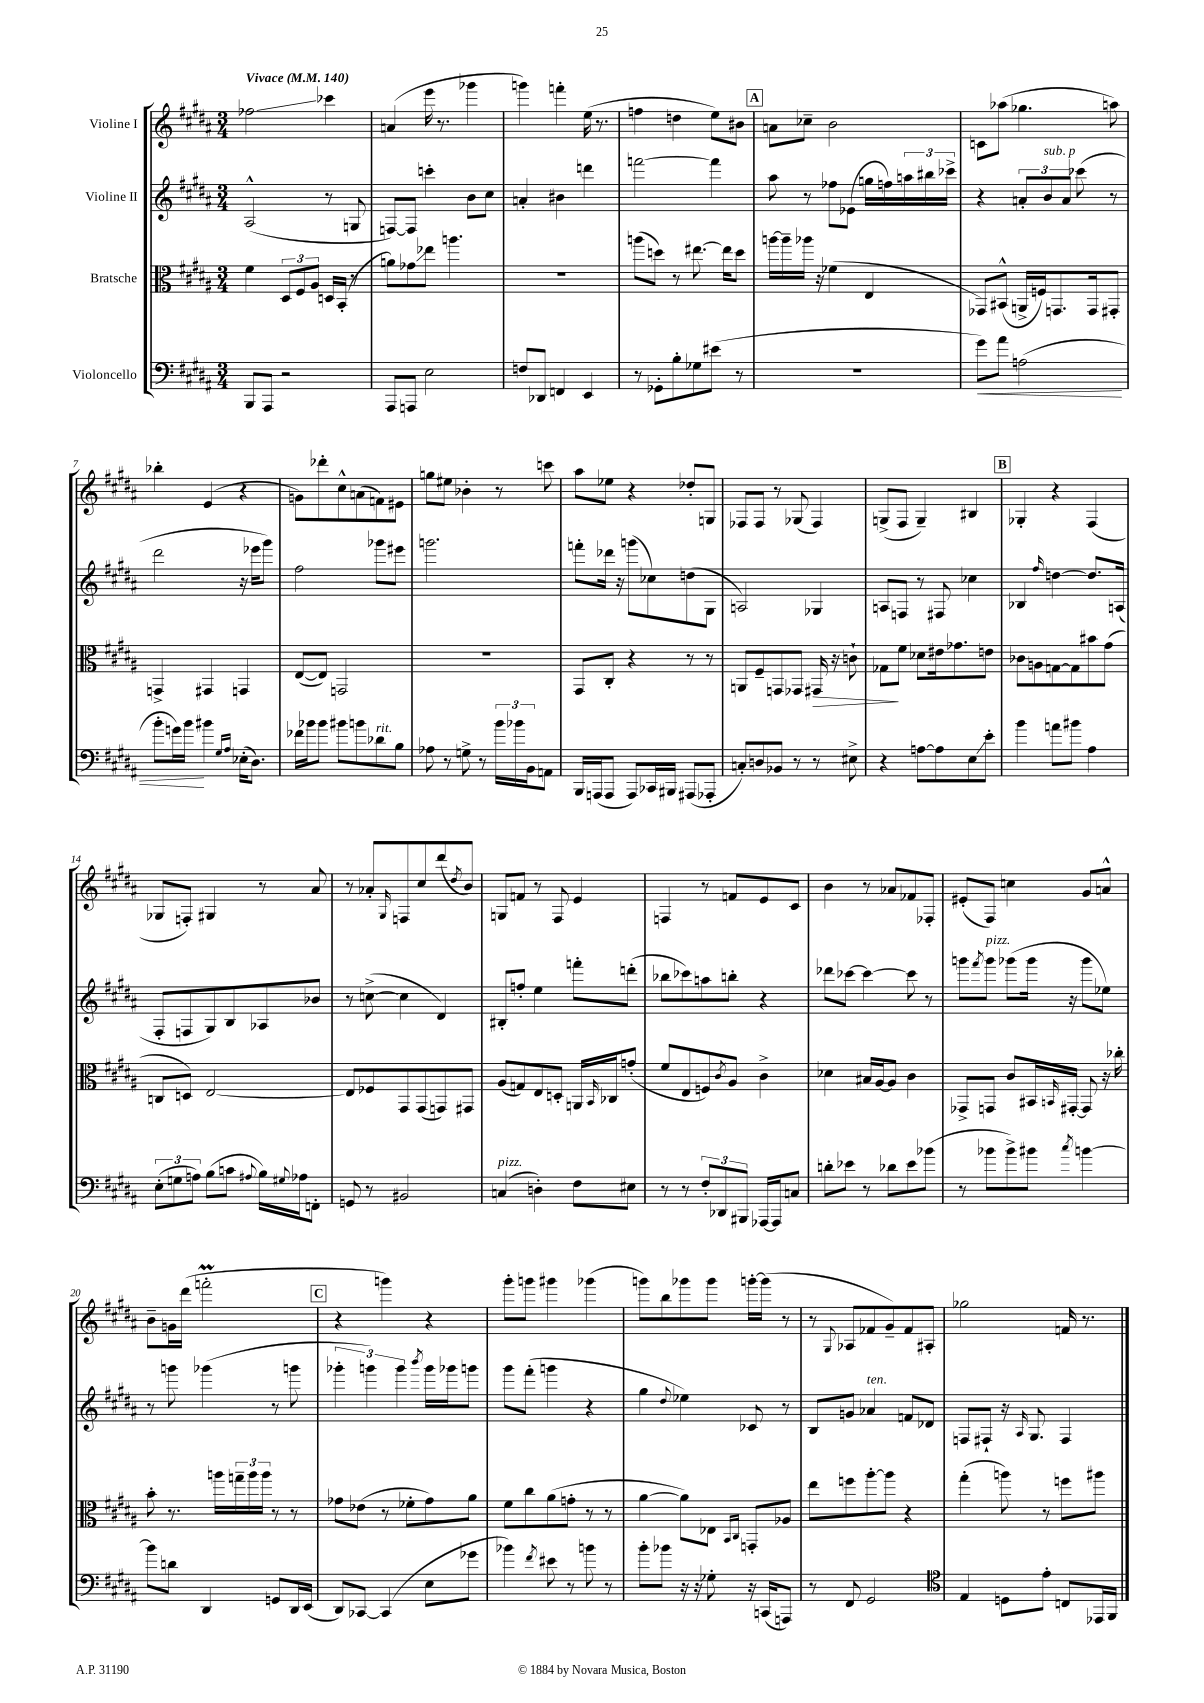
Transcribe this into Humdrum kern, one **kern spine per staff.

**kern	**kern	**kern	**kern
*staff4	*staff3	*staff2	*staff1
*clefF4	*clefC3	*clefG2	*clefG2
*k[f#c#g#d#a#]	*k[f#c#g#d#a#]	*k[f#c#g#d#a#]	*k[f#c#g#d#a#]
*M3/4	*M3/4	*M3/4	*M3/4
*MM140	*MM140	*MM140	*MM140
8BBB	4f#	(2A#^^	2ff-
8AAA#	.	.	.
2r	12D#	.	.
.	12F#	.	.
.	12A#	.	.
.	16D	8r	4ccc-
.	(16BB'	.	.
.	8r	8G	.
=	=	=	=
8AAA#	8a)	[8F)	(4a
8AAA	8g-	8F]	.
2E	8ee-	4ccc'	16eee
.	.	.	8.r
.	4.aa	.	.
.	.	8b	4ggg-
.	.	8cc#	.
=	=	=	=
8F	2.r	4a'	4ggg)
8DD-	.	.	.
4FF	.	4b#	4fff'
4EE	.	4ddd	(16ee
.	.	.	8.r
=	=	=	=
8r	(8aa	[2fff	4ff
8GG-'	8dd)	.	.
8B'	8r	.	4dd
8G-	[8.ee#	.	.
(8e#	.	4fff]	8ee)
.	16ee#]	.	.
8r	8dd	.	8b#
=	=	=	=
2.r	[16aa	8aa#	8a
.	16aa~]	.	.
.	16aa-	8r	8cc-~
.	16r	.	.
.	(4f-	8ff-	2b
.	.	(8e-	.
.	4E	16gg	.
.	.	16ff)	.
.	.	24aa	.
.	.	24bb#	.
.	.	24ccc-^	.
=	=	=	=
8g#)	8GG-)	4r	8c
8a#	(8BB#^^	.	(8aa-
(2A	16AA^	12a'	4.gg-
.	16F)	.	.
.	.	12b	.
.	8.GG	.	.
.	.	12a	.
.	.	(8ccc-	.
.	16GG	.	.
.	8GG#'	8r	8aa)
=	=	=	=
8b'	4GG^	2ddd#	4bb-'
16g)	.	.	.
16b	.	.	.
4b#	4GG#	.	(4e
16qqG#	.	.	.
16qqA#	.	.	.
(16E-'	4GG	16r	4r
8.D#)	.	16eee-	.
.	.	8ggg#)	.
=	=	=	=
16f-	([8E	2ff#	8g)
16b-	.	.	.
8b-	8E])	.	8ddd-'
8b#	2GG	.	8cc#^^
8b	.	.	(8a
8d-	.	8ggg-	8f)
8B	.	8eee#	8e#
=	=	=	=
8A-	2.r	2.ggg	8gg
8r	.	.	8ee#
8G^	.	.	4b-'
8r	.	.	.
24b	.	.	8r
24b-	.	.	.
24BB	.	.	.
8AA	.	.	8ccc
=	=	=	=
16BBB	8GG#	8fff'	8aa#
(16AAA	.	.	.
8AAA	8C#'	16ddd-	8ee-
.	.	16r	.
8AAA)	4r	(8ggg	4r
16CC-	.	8cc-)	.
16BBB#	.	.	.
(8AAA#	8r	(8dd	8dd-'
8AAA-'	8r	8G#	8G
=	=	=	=
8C')	8AA	2A)	8F-
8D	8F#~	.	8F-
8BB-	8GG	.	8r
8r	8GG-	.	(8G-
8r	16GG#	4G-	4F-)
.	16r	.	.
8E#^	8c`	.	.
=	=	=	=
4r	8G-	8A	(8G^
.	8f#	8F	8F#
[8A	8d-	8r	4G~)
8A]	16e#	8F#	.
.	8.g-	.	.
8E	.	4cc-	4B#
8e'	8e	.	.
=	=	=	=
4b	8c-	4B-	4G-'
.	8A	.	.
.	.	16qqff#	.
8a	[8G	[4dd	4r
8b#	8G]	.	.
4A#	8b#	8.dd]	(4F#
.	(8g#	.	.
.	.	(16A	.
=	=	=	=
(12E'	8C	8F#'	8G-
12G	.	.	.
.	8D)	8F	8F')
12A)	.	.	.
(8B	[2E	8G#)	4G#
8c	.	8B	.
8qqA#	.	.	.
16B)	.	8A-	8r
8qqG#	.	.	.
16A-	.	.	.
8FF'	.	8b-	8a#
=	=	=	=
8GG	8E]	8r	8r
8r	8F-	([8cc^	8a-'
.	.	.	16qqG#
2BB#	8GG#	4cc]	8F
.	(8GG#	.	8cc#
.	8GG)	4d#)	(8ddd#
.	.	.	8qdd#
.	8GG#	.	8b)
=	=	=	=
(4C	(8A#	8B#'	8G
.	8G)	8ff'	8f
4D')	8E	4ee	8r
.	8D'	.	8F#
8F#	16AA	8fff'	4e
.	16qqBB	.	.
.	16C-	.	.
8E#	(8g'	(8ddd'	.
=	=	=	=
8r	8f#	8bb-	4F
8r	8E	8ccc-)	.
12F#'	8F)	8aa	8r
12DD-	.	.	.
.	8qc#	.	.
.	8A#	8bb'	8f
12BBB#	.	.	.
[16AAA-	4c#^	4r	8e
16AAA-]	.	.	.
8C	.	.	8c#
=	=	=	=
8d'	4d-	8ddd-	4b
8e-	.	[8ccc-	.
8r	16B#	4ccc-_	8r
.	[16A#	.	.
8d-	8A#]	.	8a-
8e-	4c#	8ccc-]	8f-
(8b-	.	8r	8F-'
=	=	=	=
8r	8GG-^	8ggg	(8e#'
.	.	8qfff#	.
8b-	8GG	8ggg	8F#)
8b-^)	8c#	(8ggg-	4cc
8b#	16BB#	16ggg-	.
.	16qqBB	.	.
.	[16GG#'	16r	.
8qcc#	.	.	.
[4b	8GG#]	8ggg-	8g#
.	16r	8ee-)	8a^^
.	16cc-'	.	.
=	=	=	=
8b]	8b'	8r	8b~
8d	8.r	8ggg	16g
.	.	.	(16ddd#
4DD#	.	(4ggg-	2fff'
.	16aa	.	.
.	24gg~	.	.
.	24aa	.	.
.	24aa	.	.
8GG	8r	8r	.
16DD#	8r	8ggg	.
(16EE	.	.	.
=	=	=	=
8DD#)	8g-	6ggg-'	4r
[8CC-	(8e-	.	.
.	.	6ggg)	.
(4CC-]	8r	.	4ggg)
.	.	6ggg	.
.	8f-'	.	.
.	.	8qbbb	.
8E	8g-)	16ggg	4r
.	.	16ggg-	.
8g-	8a#	8ggg	.
=	=	=	=
4b-)	8f#	8ggg#	8ggg#'
.	8cc#	(8fff#'	8ggg
8qf#	.	.	.
8e#	(8a#	4ggg	4ggg#
8r	8g'	.	.
8b	8r	4r	(4ggg-
8r	8r	.	.
=	=	=	=
8b'	[4a#	4gg#	8ggg)
8b-	.	.	8bb
.	.	8qqdd#	.
16r	8a#])	4ee-)	8ggg-
16r	.	.	.
8G-'	8E-	.	8ggg-
.	16qqBB	.	.
.	16qqC#	.	.
16r	8GG'	8c-	[16ggg'
(16CC	.	.	(16ggg]
8AAA)	8A-	8r	8r
=	=	=	=
8r	8ee	8B	8r
.	.	.	8qqG#
8FF#	8ff	8g	8A-
2GG#	[8aa#'	4a-	8f-
.	8aa#]	.	8g#~)
.	4r	8f	8f-
.	.	8d-	8A#'
=	=	=	=
*clefC4	*	*	*
4E	(4gg#'	8F	2gg-
.	.	8F#`	.
8D	8aa)	16r	.
.	.	16qqA#	.
.	.	8.G#	.
8e'	8r	.	.
8C	8ff	4F#	16f
.	.	.	8.r
16EE-	8aa#	.	.
16FF#	.	.	.
==	==	==	==
*-	*-	*-	*-
